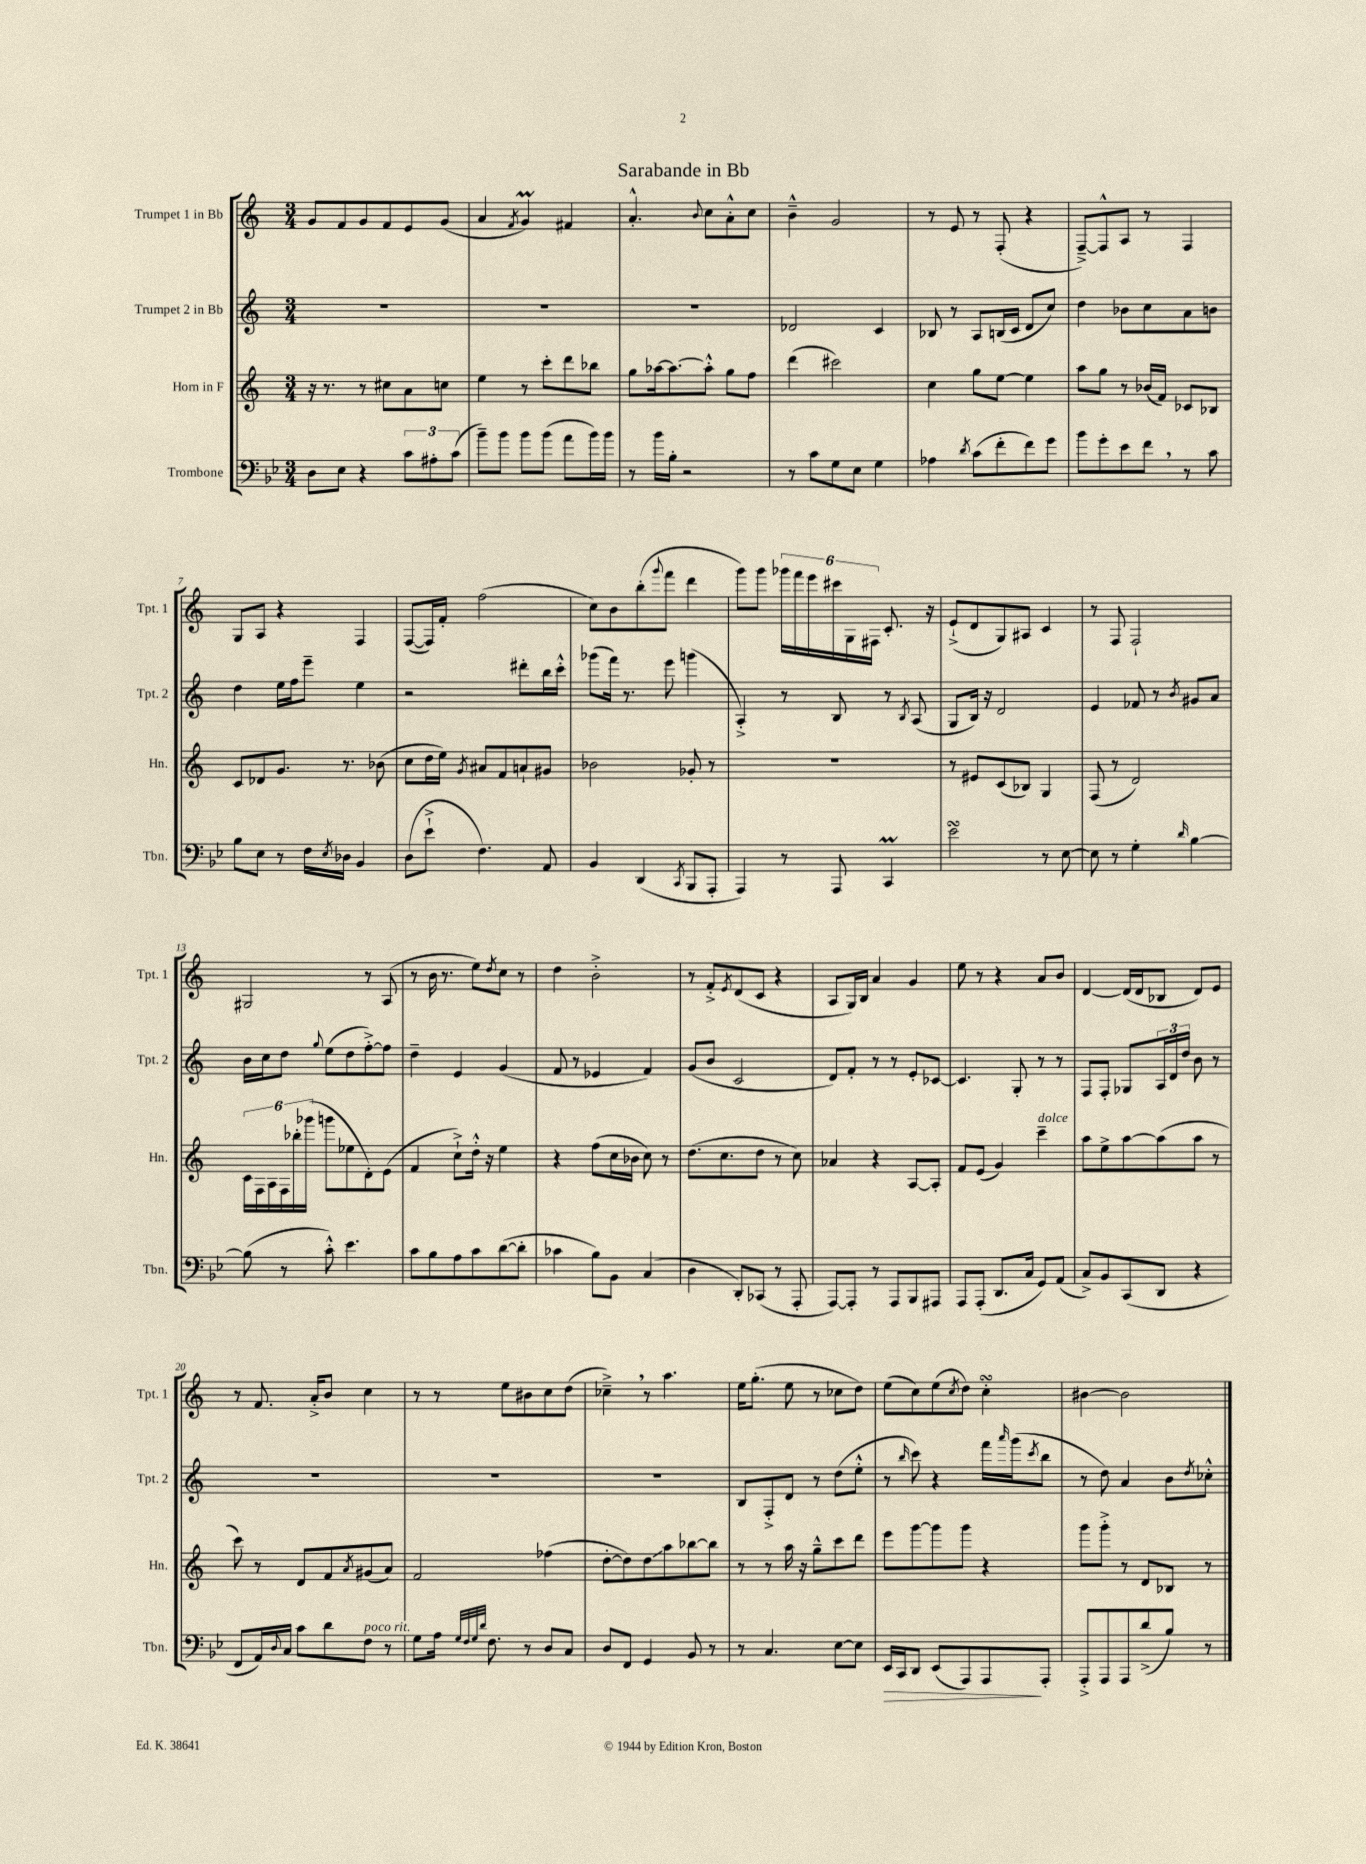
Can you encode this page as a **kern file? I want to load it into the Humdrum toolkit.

**kern	**kern	**kern	**kern
*staff4	*staff3	*staff2	*staff1
*clefF4	*clefG2	*clefG2	*clefG2
*k[b-e-]	*k[]	*k[]	*k[]
*M3/4	*M3/4	*M3/4	*M3/4
8D\L	16r	2.r	8g/L
.	8.r	.	.
8E-\J	.	.	8f/
4r	8r	.	8g/
.	8cc#\L	.	8f/
12c\L	8a\	.	8e/
12A#'\	.	.	.
.	8cc\J	.	(8g/J
(12c\J	.	.	.
=	=	=	=
8b-~\L)	4ee\	2.r	4a/
8b-\J	.	.	.
.	.	.	8qf/
8b-\L	8r	.	4g/)
(8b-\J	8ccc'\L	.	.
8a\L	8ddd\	.	4f#/
16b-\L)	8bb-\J	.	.
16b-\JJ	.	.	.
=	=	=	=
8r	8gg\L	2.r	4.a'^^/
16b-\LL	[16aa-\k	.	.
16B-'\JJ	8.aa-\_	.	.
2r	.	.	.
.	.	.	8qqb/
.	8aa-'^^\]J	.	8cc\L
.	8gg\L	.	8a'^^\
.	8ff\J	.	8cc\J
=	=	=	=
8r	(4ddd\	2d-/	4b~^^\
8c\L	.	.	.
8G\	2ccc#\)	.	2g/
8E-\J	.	.	.
4G\	.	4c/	.
=	=	=	=
4A-\	4cc\	8B-/	8r
.	.	8r	8e/
8qd/	.	.	.
(8c\L	8gg\L	8A/L	8r
8f'\	[8ee\J	(16B/L	(8F'/
.	.	16c/JJ	.
8f\)	4ee\]	8d/L	4r
8g\J	.	8cc/J)	.
=	=	=	=
8b-\L	8aa\L	4dd\	[8F~^/L)
8g'\	8gg\J	.	8F^^/]
8e-\	8r	8b-\L	8A/J
8f\J	(16b-/LL	8cc\	8r
.	16f/JJ)	.	.
8r	8c-/L	8a\	4F/
8c\	8B-/J	8b\J	.
=	=	=	=
8B-\L	8c/L	4dd\	8G/L
8E-\J	8d-/	.	8A/J
8r	8.g/J	16ee\LL	4r
.	.	16ff\J	.
16F\LL	.	8eee~\J	.
8qE-/	.	.	.
16D-\JJ	8.r	.	.
4BB-/	.	4ee\	4F/
.	(8b-\	.	.
=	=	=	=
(8D\L	8cc\L	2r	([8F/L
8e-`^\J	16dd\L	.	16F/]L)
.	16ee\JJ)	.	16f'/JJ
.	8qg/	.	.
4.F\)	8a#/L	.	(2ff\
.	8f/	.	.
.	8a`/	8ddd#'\L	.
8AA/	8g#/J	16bb\L	.
.	.	16ccc'^^\JJ	.
=	=	=	=
4BB-/	2b-\	(8ggg-\L	8cc\L)
.	.	16fff\Jk)	8b\
.	.	8.r	.
(4DD/	.	.	(8bb'\
.	.	.	8qqggg/
.	.	8eee\	8fff\J
8qCC/	.	.	.
8BBB-/L	8g-'/	(4ggg\	4ddd\
8AAA'/J	8r	.	.
=	=	=	=
4AAA/)	2.r	4A'^/)	8ggg\L)
.	.	.	8ggg\J
8r	.	8r	24ggg-\LL
.	.	.	24fff\
.	.	.	24eee\
8AAA/	.	8B/	24ccc#\
.	.	.	24G\
.	.	.	24F#\JJ
4CC/	.	8r	8.c'/
.	.	8qB/	.
.	.	(8A/	.
.	.	.	16r
=	=	=	=
2e-\	8r	8G/L	(8e`^/L
.	8e#/L	16B/Jk)	8d/
.	.	16r	.
.	(8c/	2d/	8G/)
.	8B-/J)	.	8A#/J
8r	4G/	.	4c/
[8E-\	.	.	.
=	=	=	=
8E-\]	(8F/	4e/	8r
8r	8r	.	8F/
4G'\	2d/)	8f-/	2F`/
.	.	8r	.
16qqd/	.	8qb/	.
[4B-\	.	8g#/L	.
.	.	8a/J	.
=	=	=	=
(8B-\]	24c\LL	16b\LL	2G#/
.	24F\	.	.
.	.	16cc\J	.
.	24A\	.	.
8r	24F\	8dd\J	.
.	24bb-'\	.	.
.	(24ggg-\JJ	.	.
.	.	8qqgg/	.
8c'^^\)	8ggg\L	(8ee\L	.
4.e-\	8ee-\	8dd\	.
.	8d'\)	[8ff'^\)	8r
.	(8e\J	8ff\]J	(8A/
=	=	=	=
8c\L	4f/	4dd~\	8r
8B-\	.	.	16b\
.	.	.	8.r
8A\	8cc`^\L)	4e/	.
8c\	16dd'^^\Jk	.	8ee\L)
.	16r	.	.
.	.	.	8qdd/
([8d\	4ee\	(4g/	8cc\J
8d'\]J	.	.	8r
=	=	=	=
4c-\	4r	8f/	4dd\
.	.	8r	.
8B-\L)	(8ff\L	4e-/	2b'^\
8BB-\J	16cc\L	.	.
.	16b-\JJ	.	.
(4C/	8cc\)	4f/)	.
.	8r	.	.
=	=	=	=
4D\	(8.dd\L	(8g/L	8r
.	.	8b/J	8f'^/L
.	8.cc\	.	.
.	.	.	8qe/
8DD'/L)	.	2c/	(8d/
(8CC-/J	8dd\J	.	8c/J
8r	8r	.	4r
8AAA'/	8cc\)	.	.
=	=	=	=
[8AAA/L)	4a-/	8d/L)	8A/L
8AAA'/]J	.	8f'/J	16G/L)
.	.	.	16B/JJ
8r	4r	8r	4a/
8AAA/L	.	8r	.
8BBB-/	[8A/L	8e'/L	4g/
8AAA#/J	8A'/]J	[8c-/J	.
=	=	=	=
8AAA/L	8f/L	4.c-/]	8ee\
(8AAA'/J	(8e/J	.	8r
8.DD/L	4g/)	.	4r
.	.	8G'/	.
16C/Jk	.	.	.
8GG/L)	4ccc~\	8r	8a/L
(8AA/J	.	8r	8b/J
=	=	=	=
8C^/L)	8aa\L	8F/L	[4d/
8BB-/	8ee^\	8F'/J	.
(8CC/	[8aa\	8G-/L	(16d/]LL
.	.	.	16d/J
8DD/J	(8aa\]	24A/L	8B-/J
.	.	24d/	.
.	.	24dd/JJ	.
4r	8aa\J	8b\	8d/L)
.	8r	8r	8e/J
=	=	=	=
8FF/L	8ccc\)	2.r	8r
16AA/L)	8r	.	8.f/
8qqD/	.	.	.
16C/JJ	.	.	.
8c\L	8d/L	.	.
.	.	.	16a'^/LK
8d\	8f/	.	8b/J
.	8qa/	.	.
8F\J	(8g#/	.	4cc\
8r	8a/J)	.	.
=	=	=	=
8G\L	2f/	2.r	8r
16A\Jk	.	.	8r
32qqG/LLL	.	.	.
32qqF/	.	.	.
32qqG/	.	.	.
32qqd/JJJ	.	.	.
8.F\	.	.	.
.	.	.	8ee\L
8r	.	.	8b#\
8D/L	(4ff-\	.	8cc\
8C/J	.	.	(8dd\J
=	=	=	=
8D/L	[8dd'\L	2.r	4cc-~^\)
8FF/J	8dd\])	.	.
4GG/	8dd\	.	8r
.	8aa\	.	4.aa\
8BB-/	[8bb-\	.	.
8r	8bb-\]J	.	.
=	=	=	=
8r	8r	8B/L	16ee\LK
.	.	.	(8.gg'\J
4.C/	8r	8F'^/	.
.	16aa\	8d/J	8ee\
.	16r	.	.
.	8gg~^^\L	8r	8r
[8E-\L	8ccc\	(8dd\L	8cc-\L
8E-\]J	8ddd\J	8ee'^^\J	8dd\J)
=	=	=	=
16EE-/LL	8eee\L	8r	(8ee\L
16CC/J	.	.	.
.	.	16qqbb/	.
8DD/J	[8ggg\	8ccc\)	8cc\)
(8EE-/L	8ggg\]	4r	(8ee\
.	.	.	8qcc/
8AAA/)	8ggg\J	.	8dd\J)
8AAA/	4r	16fff\LL	4cc'\
.	.	16qqaaa/	.
.	.	(16ggg\J	.
.	.	8qccc/	.
8AAA'/J	.	8bb\J	.
=	=	=	=
8AAA'^/L	8ggg\L	8r	[4b#\
8AAA/	8ggg'^\J	8dd\)	.
8AAA/	8r	4a/	2b#\]
(8d^/	8d/L	.	.
8B-/J)	8B-/J	8b\L	.
.	.	8qdd/	.
8r	8r	8cc-'^^\J	.
==	==	==	==
*-	*-	*-	*-
